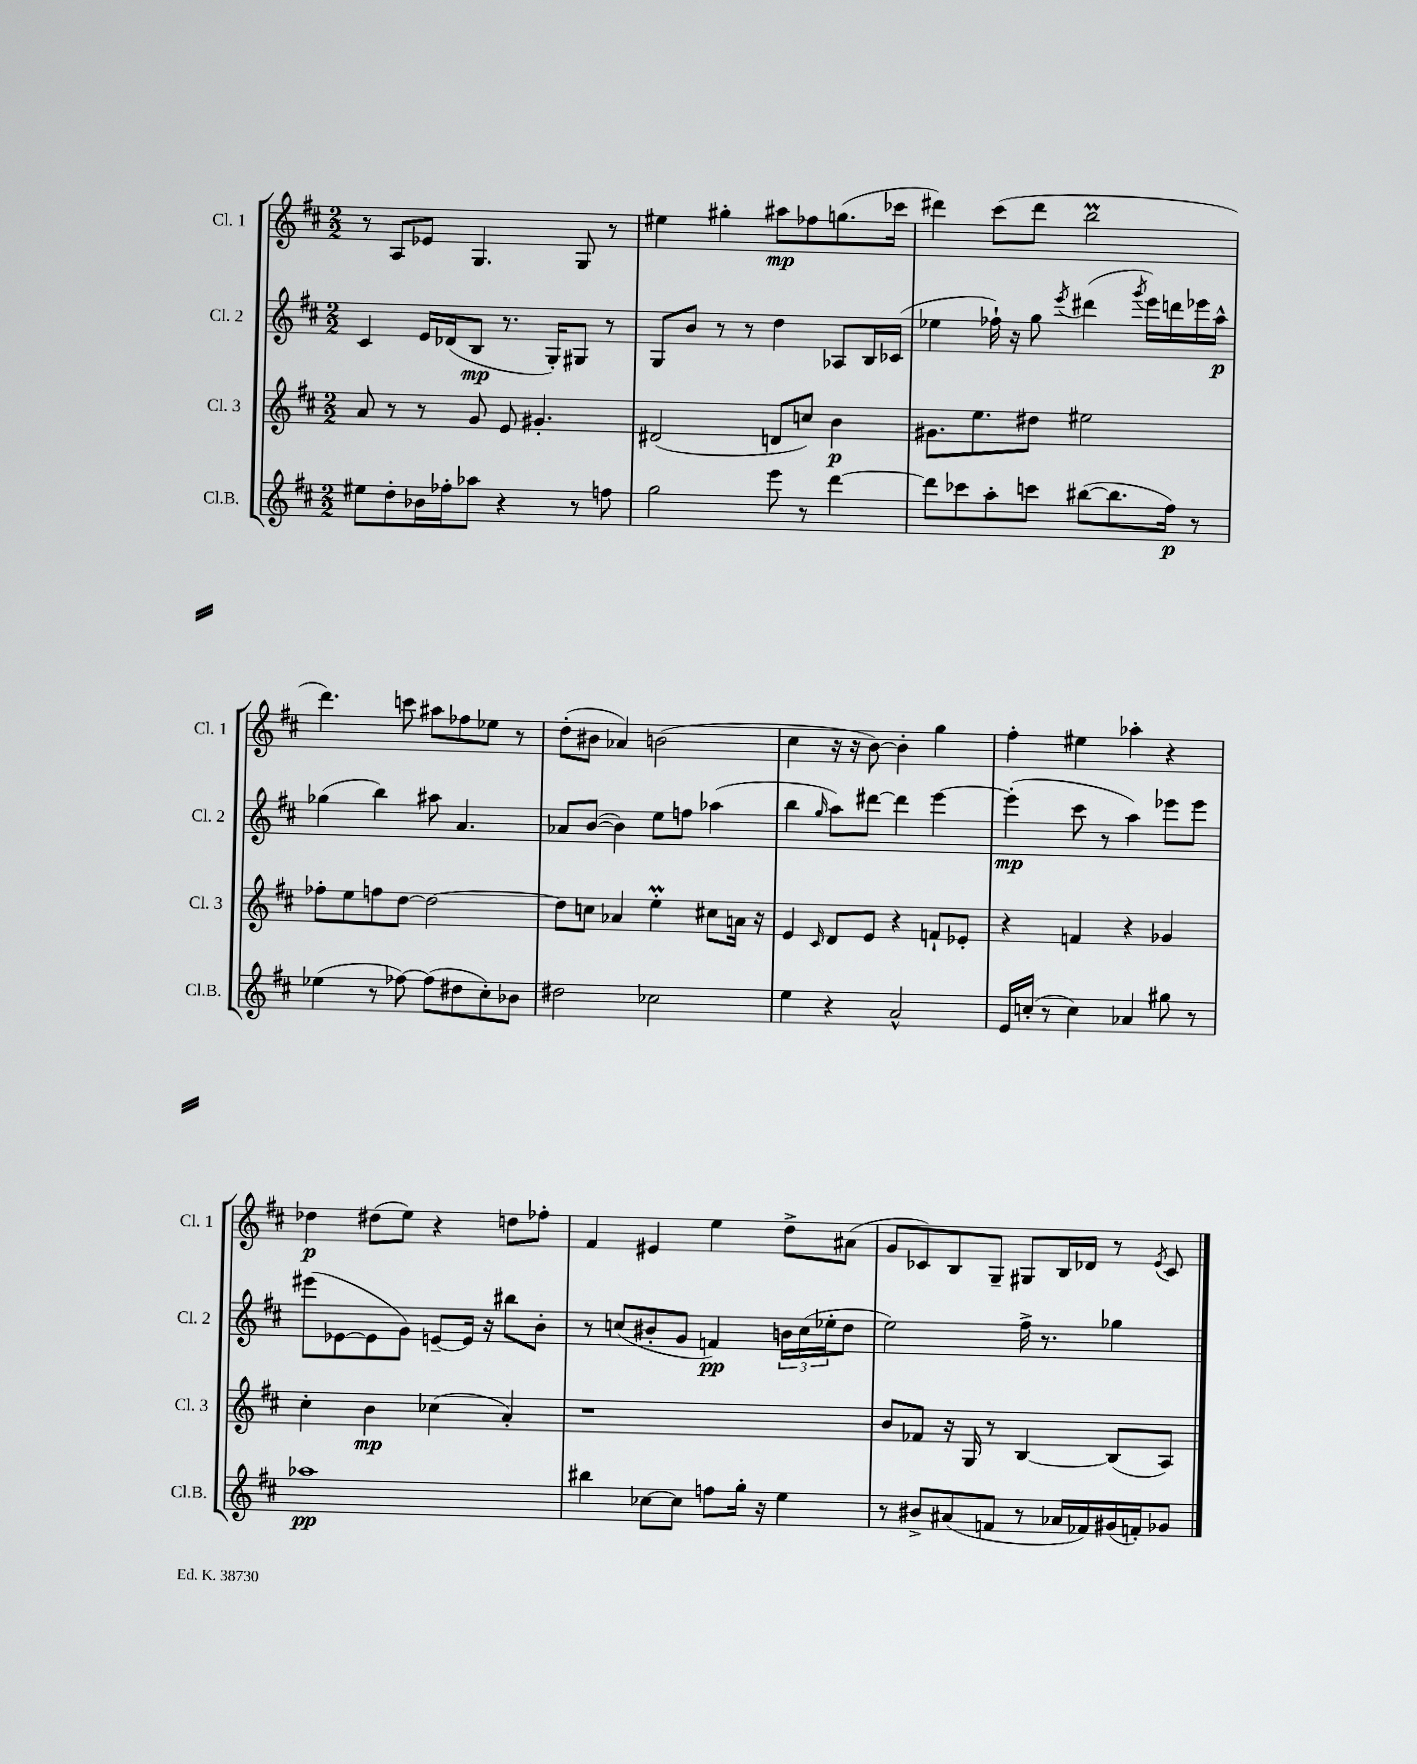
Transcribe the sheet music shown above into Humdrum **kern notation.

**kern	**dynam	**kern	**dynam	**kern	**dynam	**kern	**dynam
*part4	*part4	*part3	*part3	*part2	*part2	*part1	*part1
*staff4	*staff4	*staff3	*staff3	*staff2	*staff2	*staff1	*staff1
*I"Cl.B.	*	*I"Cl. 3	*	*I"Cl. 2	*	*I"Cl. 1	*
*I'Cl.B.	*	*I'Cl. 3	*	*I'Cl. 2	*	*I'Cl. 1	*
*clefG2	*	*clefG2	*	*clefG2	*	*clefG2	*
*k[f#c#]	*	*k[f#c#]	*	*k[f#c#]	*	*k[f#c#]	*
*M2/2	*	*M2/2	*	*M2/2	*	*M2/2	*
=34	=34	=34	=34	=34	=34	=34	=34
8ee#X\L	.	8a/	.	4c#/	.	8r	.
8dd'\	.	8r	.	.	.	8A/L	.
16b-X\L	.	8r	.	16e/LL	.	8e-X/J	.
16ff-X'\J	.	.	.	(16d-X/J	.	.	.
8aa-X\J	.	8g/	.	8B/J	mp	4.G/	.
4r	.	8e/	.	8.r	.	.	.
.	.	4.g#X'/	.	.	.	.	.
.	.	.	.	16G'/KL)	.	.	.
8r	.	.	.	8G#X/J	.	8G/	.
8ffn\	.	.	.	8r	.	8r	.
=35	=35	=35	=35	=35	=35	=35	=35
2gg\	.	(2d#X/	.	8G/L	.	4ee#X\	.
.	.	.	.	8b/J	.	.	.
.	.	.	.	8r	.	4gg#X'\	.
.	.	.	.	8r	.	.	.
8eee\	.	8dn/L	.	4dd\	.	8aa#X\L	mp
8r	.	8ccn/J)	.	.	.	8ff-X\	.
[4ddd\	.	4b\	p	8A-X/L	.	(8.ggn\	.
.	.	.	.	16B/L	.	.	.
.	.	.	.	(16c-X/JJ	.	16ccc-X\Jk	.
=36	=36	=36	=36	=36	=36	=36	=36
8ddd\L]	.	8.g#X\L	.	4ee-X\	.	4ddd#X\)	.
8ccc-X\	.	.	.	.	.	.	.
.	.	8.ee\	.	.	.	.	.
8aa'\	.	.	.	16ff-X`\)	.	(8ccc#\L	.
.	.	.	.	16r	.	.	.
8cccn\J	.	8dd#X\J	.	8gg\	.	8ddd#\J	.
.	.	.	.	8qeee/	.	.	.
([8bb#X\L	.	2ee#X\	.	(4ddd#X\	.	2bbM\	.
8.bb#\]	.	.	.	.	.	.	.
.	.	.	.	8qggg/	.	.	.
.	.	.	.	16eee\LL)	.	.	.
16ff#\Jk)	p	.	.	16dddn\	.	.	.
8r	.	.	.	16eee-X\	.	.	.
.	.	.	.	16aa^^\JJ	p	.	.
!!LO:LB:g=z
=37	=37	=37	=37	=37	=37	=37	=37
(4ee-X\	.	8ff-X'\L	.	(4gg-X\	.	4.ddd\)	.
.	.	8ee\	.	.	.	.	.
8r	.	8ffn\	.	4bb\)	.	.	.
[8ff-X\)	.	[8dd\J	.	.	.	8cccn\	.
(8ff-\L]	.	2dd\_	.	8aa#X\	.	8aa#X\L	.
8dd#X\	.	.	.	4.a/	.	8ff-X\	.
8cc#'\)	.	.	.	.	.	8ee-X\J	.
8b-X\J	.	.	.	.	.	8r	.
=38	=38	=38	=38	=38	=38	=38	=38
2dd#X\	.	8dd\L]	.	8a-X/L	.	(8dd'\L	.
.	.	8ccn\J	.	([8b/J	.	8b#X\J	.
.	.	4a-X/	.	4b\])	.	4a-X/)	.
2cc-X\	.	4eeM'\	.	8ee\L	.	(2bn\	.
.	.	.	.	8ffn\J	.	.	.
.	.	8cc#X\L	.	(4aa-X\	.	.	.
.	.	16an\Jk	.	.	.	.	.
.	.	16r	.	.	.	.	.
=39	=39	=39	=39	=39	=39	=39	=39
4ee\	.	4e/	.	4bb\	.	4cc#\	.
.	.	16qqc#/	.	16qqgg/	.	.	.
4r	.	8d/L	.	8aa\L)	.	16r	.
.	.	.	.	.	.	16r	.
.	.	8e/J	.	[8ddd#X\J	.	[8b\)	.
2a^^/	.	4r	.	4ddd#\]	.	4b'\]	.
.	.	8fn`/L	.	[4eee\	.	4gg\	.
.	.	8e-X'/J	.	.	.	.	.
=40	=40	=40	=40	=40	=40	=40	=40
16e/LL	.	4r	.	(4eee'\]	mp	4ff#'\	.
(16ccn'/JJ	.	.	.	.	.	.	.
8r	.	.	.	.	.	.	.
4cc\)	.	4fn/	.	8ccc#\	.	4ee#X\	.
.	.	.	.	8r	.	.	.
4a-X/	.	4r	.	4aa\)	.	4aa-X'\	.
8gg#X\	.	4g-X/	.	8eee-X\L	.	4r	.
8r	.	.	.	8eee-\J	.	.	.
!!LO:LB:g=z
=41	=41	=41	=41	=41	=41	=41	=41
1aa-X	pp	4cc#'\	.	(8eee#X\L	.	4dd-X\	p
.	.	.	.	[8e-X\	.	.	.
.	.	4b\	mp	8e-\]	.	(8dd#X\L	.
.	.	.	.	8g\J)	.	8ee\J)	.
.	.	(4cc-X\	.	[8en~/L	.	4r	.
.	.	.	.	16e/Jk]	.	.	.
.	.	.	.	16r	.	.	.
.	.	4a'/)	.	8bb#X\L	.	8ddn\L	.
.	.	.	.	8b'\J	.	8ff-X'\J	.
=42	=42	=42	=42	=42	=42	=42	=42
4bb#X\	.	1r	.	8r	.	4f#/	.
.	.	.	.	(8ccn/L	.	.	.
[8cc-X\L	.	.	.	8b#X'/	.	4e#X/	.
8cc-\J]	.	.	.	8g/J	.	.	.
8ffn\L	.	.	.	4fn/)	pp	4ee\	.
16gg'\Jk	.	.	.	.	.	.	.
16r	.	.	.	.	.	.	.
4ee\	.	.	.	24bn\LL	.	8dd^\L	.
.	.	.	.	(24cc\	.	.	.
.	.	.	.	24ee-X'\J	.	.	.
.	.	.	.	8dd\J	.	(8a#X\J	.
=43	=43	=43	=43	=43	=43	=43	=43
8r	.	8b/L	.	2ee\)	.	8g/L	.
8b#X^/L	.	8f-X/J	.	.	.	8c-X/)	.
(8a#X/	.	16r	.	.	.	8B/	.
.	.	16G/	.	.	.	.	.
8fn/J	.	8r	.	.	.	8G~/J	.
8r	.	[4B/	.	16ff#^\	.	8G#X/L	.
.	.	.	.	8.r	.	.	.
16a-X/LL	.	.	.	.	.	16B/L	.
16f-X/)	.	.	.	.	.	16d-X/JJ	.
(16g#X/	.	(8B/L]	.	4gg-X\	.	8r	.
16fn'/J)	.	.	.	.	.	.	.
.	.	.	.	.	.	8qe/	.
8g-X/J	.	8A/J)	.	.	.	8c-/	.
==	==	==	==	==	==	==	==
*-	*-	*-	*-	*-	*-	*-	*-
